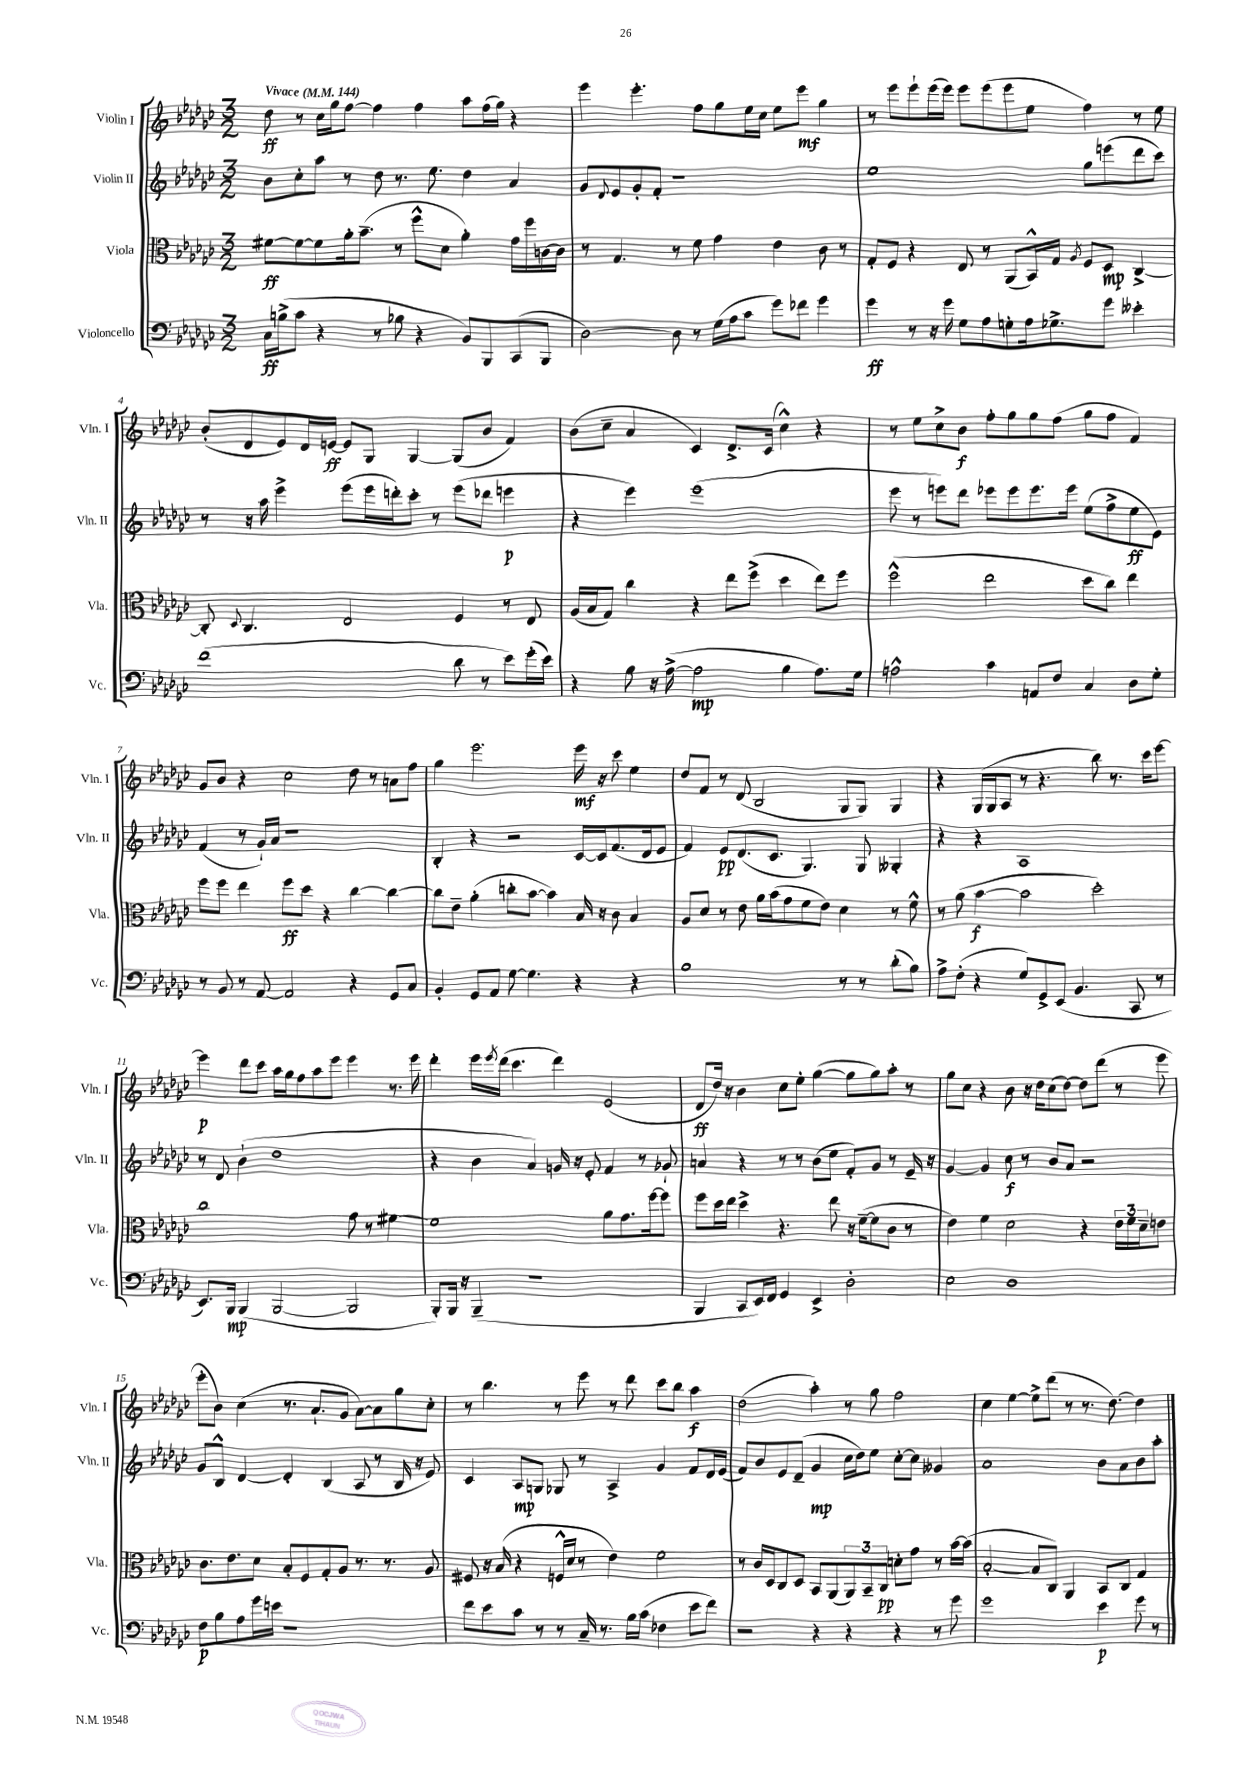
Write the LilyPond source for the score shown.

<<
\new StaffGroup <<
\new Staff = "s0" \with { instrumentName = "Violin I" shortInstrumentName = "Vln. I" } {
    \clef treble \key ges \major \numericTimeSignature \time 3/2 \tempo "Vivace" 4 = 144
    des''8\ff r8 ces''16 ges''16 f''8~ f''4 f''4 aes''8 f''16( ges''16) r4 |
    ees'''4 ees'''4.-. f''8 ges''8 ees''16 ces''16 ees''8 ees'''8\mf ges''4 |
    r8 ees'''8 ees'''8-! ees'''16( ees'''16) ees'''8 ees'''8( ees'''8 ees''8 f''4) r8 ees''8 |
    bes'8-.( des'8 ees'8) des'16 e'16~\ff e'8 ges8 ges4~ ges8( bes'8 f'4) |
    bes'8( ces''8-- aes'4 ces'4) des'8.-> ces'16( ces''4-^) r4 |
    r8 ees''8 ces''8-> bes'8\f f''8-. ges''8 ges''8 f''8( ges''8 f''8 f'4) |
    ges'8 bes'8 r4 ces''2 des''8 r8 a'8 f''8 |
    ges''4 ees'''2. ees'''16\mf r16 ces'''8 ees''4 |
    des''8 f'8 r8 des'8( bes2 ges8 ges8) ges4 |
    r4 ges16( ges16 aes8 r8 r4. bes''8) r8. ces'''16 ees'''8~ |
    ees'''4\p des'''8 ces'''8 aes''16 ges''16 f''8 aes''8 ees'''8 ees'''4 r8. ees'''16 |
    des'''4-. ees'''16 \acciaccatura { ees'''8 } des'''16( ces'''4. des'''4) ees'2( |
    des'8\ff des''16) r16 bes'4 ces''8 ees''8-. ges''4~( ges''8 ges''8) aes''8-. r8 |
    ges''8 ces''8 r4 bes'8 r16 des''16 ces''8( des''8~) des''8 des'''8( r8 ees'''8 |
    ees'''8-. bes'8) ces''4( r8. aes'8.-! ges'8 aes'8~) aes'8 ges''8 ces''8-. |
    r8 bes''4. r8 ees'''8 r8 des'''8 ces'''8 bes''8 aes''4\f |
    des''2( aes''4-.) r8 ges''8 f''2 |
    ces''4 ees''4~ ees''8-> des'''8( r8 r8. des''8.~) des''4 \bar "|." |
}
\new Staff = "s1" \with { instrumentName = "Violin II" shortInstrumentName = "Vln. II" } {
    \clef treble \key ges \major \numericTimeSignature \time 3/2
    bes'8 ces''8-. aes''8 r8 des''8 r8. ees''8. des''4 aes'4 |
    ges'8 \appoggiatura { des'8 } ees'8 ges'8-. f'8-. r1 |
    ees''1 ges''8 e'''8( des'''8 ces'''8) |
    r8 r16 aes''16 ees'''4-> ees'''8( ees'''16 d'''16-.) ces'''8-. r8 ees'''8( des'''8 e'''4\p |
    r4 ees'''4) ees'''1( |
    ees'''8 r8 e'''8) des'''8 ees'''8 ees'''8 ees'''8. ees'''16 ees''8( f''8-> ees''8\ff ees'8) |
    f'4( r8 ges'16-!) aes'16 r1 |
    bes4-. r4 r2 ces'16~ ces'16 f'8.( des'16 ees'8 |
    f'4) ees'8\pp des'8.( ces'8. ges4.) ges8 geses4-. |
    r4 r4 aes1 |
    r8 des'8 bes'4-!( des''1 |
    r4 bes'4 aes'4) g'16 r16 ees'8-. f'4 r8 ges'8-! |
    a'4 r4 r8 r8 bes'8( ees''8 f'8-.) ges'8 r8 ees'16-- r16 |
    ges'4~ ges'4 ces''8\f r8 bes'8 aes'8 r2 |
    ges'8 bes8-^ des'4~ des'4-. bes4( aes8 r8 bes16 r16 ees'8) |
    ces'4 aes8\mp g8 ges8 r8 aes4-> ges'4 f'8 des'16 ees'16( |
    f'8) bes'8 ees'8 des'8--( ges'4\mp ces''16 des''16) ees''8 ces''8~-. ces''8 geses'4 |
    aes'1 bes'8 aes'8 bes'8 aes''8-. \bar "|." |
}
\new Staff = "s2" \with { instrumentName = "Viola" shortInstrumentName = "Vla." } {
    \clef alto \key ges \major \numericTimeSignature \time 3/2
    fis'8~\ff fis'8~ fis'8 aes'16-. bes'8.--( r8 f''8-^ des'8 aes'4-.) ges'16 f''16 c'16~ c'16 |
    r8 ges4. r8 f'8 ges'4 ees'4 ces'8 r8 |
    ges8-. f8 r4 ees8 r8 aes,8( bes,16-^) ges16 \acciaccatura { aes8 } f8 des8\mp ces4~-> |
    ces8-. \appoggiatura { des8 } ces4. ees2 f4 r8 ees8 |
    aes16( bes16 ges8) ces''4 r4 ees''8 f''8->( des''4 ees''8) f''8 |
    f''2-^( ees''2 des''8 ces''8) ees''4 |
    f''8 f''8 ees''4 f''8\ff des''8 r4 ces''4~ ces''4~ |
    ces''8 ees'8-- aes'4-.( c''8-. bes'8~ bes'4) bes16 r16 ces'8 bes4 |
    aes8 des'8 r8 ees'8 aes'16 bes'16( ges'8 f'8 ees'8) des'4 r8 f'8-^ |
    r8 aes'8( bes'4~\f bes'2 des''2-.) |
    ces''1 ges'8 r8 fis'4~ |
    fis'1 aes'8 ges'8. f''16~ f''8 |
    f''8 des''16 ees''16 des''4-> r4. ees''8 r16 f'16~--( f'8 ces'8 r8 |
    ees'4) f'4 des'2 r4 \tuplet 3/2 { ees'16 f'16 des'16-- } e'8 |
    ces'8. ees'8. des'8 bes8-. f8 ges8-. aes8 r8. r8. aes8 |
    fis8 r16 bes16( r4 f16-^ des'16 r8 ees'4) f'2 |
    r8 ces'16 des16 ces8 des8 bes,8 aes,8( \tuplet 3/2 { aes,8) bes,8-- ces8\pp } d'8-. ges'8 r8 bes'16~ bes'16( |
    bes2~-. bes8 ces8) aes,4 bes,8 ces8 ges4 \bar "|." |
}
\new Staff = "s3" \with { instrumentName = "Violoncello" shortInstrumentName = "Vc." } {
    \clef bass \key ges \major \numericTimeSignature \time 3/2
    ces16\ff b16->( ces'8 r4 r8 bes8 r4 bes,8) bes,,8 ces,8( bes,,8 |
    des2~) des8 r8 ges16( aes16 ces'8 ges'8) fes'8 ges'4 |
    ges'4\ff r8 r16 ges'16 ges8 aes8 g8-. aes16 ges8.-> ges'8 eeses'4-. |
    f'1( des'8 r8 ees'8) ges'16-.( ees'16) |
    r4 bes8 r16 aes16~->( aes2\mp bes4 aes8.) ges16 |
    a2-^ ces'4 a,8 f8 ces4 des8 ges8-. |
    r8 bes,8 r8 aes,8~ aes,2 r4 ges,8 ces8 |
    bes,4-. ges,8 aes,8 ges8~ ges4. r4 r4 |
    bes1 r8 r8 des'8-.( bes8) |
    aes8-> f8-.( r4 ges8) ges,8-> ees,8( bes,4. ces,8 r8 |
    ees,8.) bes,,16\mp bes,,4( bes,,2~ bes,,2 |
    bes,,8-.) bes,,16 r16 bes,,4--( r1 |
    bes,,4 ces,8 ees,16) f,16 ges,4 ees,4-> des2-. |
    ees2 des1 |
    f8\p bes8 aes8 ges'16 e'16 r1 |
    f'8 ees'8 ces'8 r8 r8 ces16-- r8. bes16 ces'16( fes4 ees'8 f'8) |
    r2 r4 r4 r4 r8 ges'8 |
    ges'1 ees'4\p ges'8 r8 \bar "|." |
}
>>
>>
